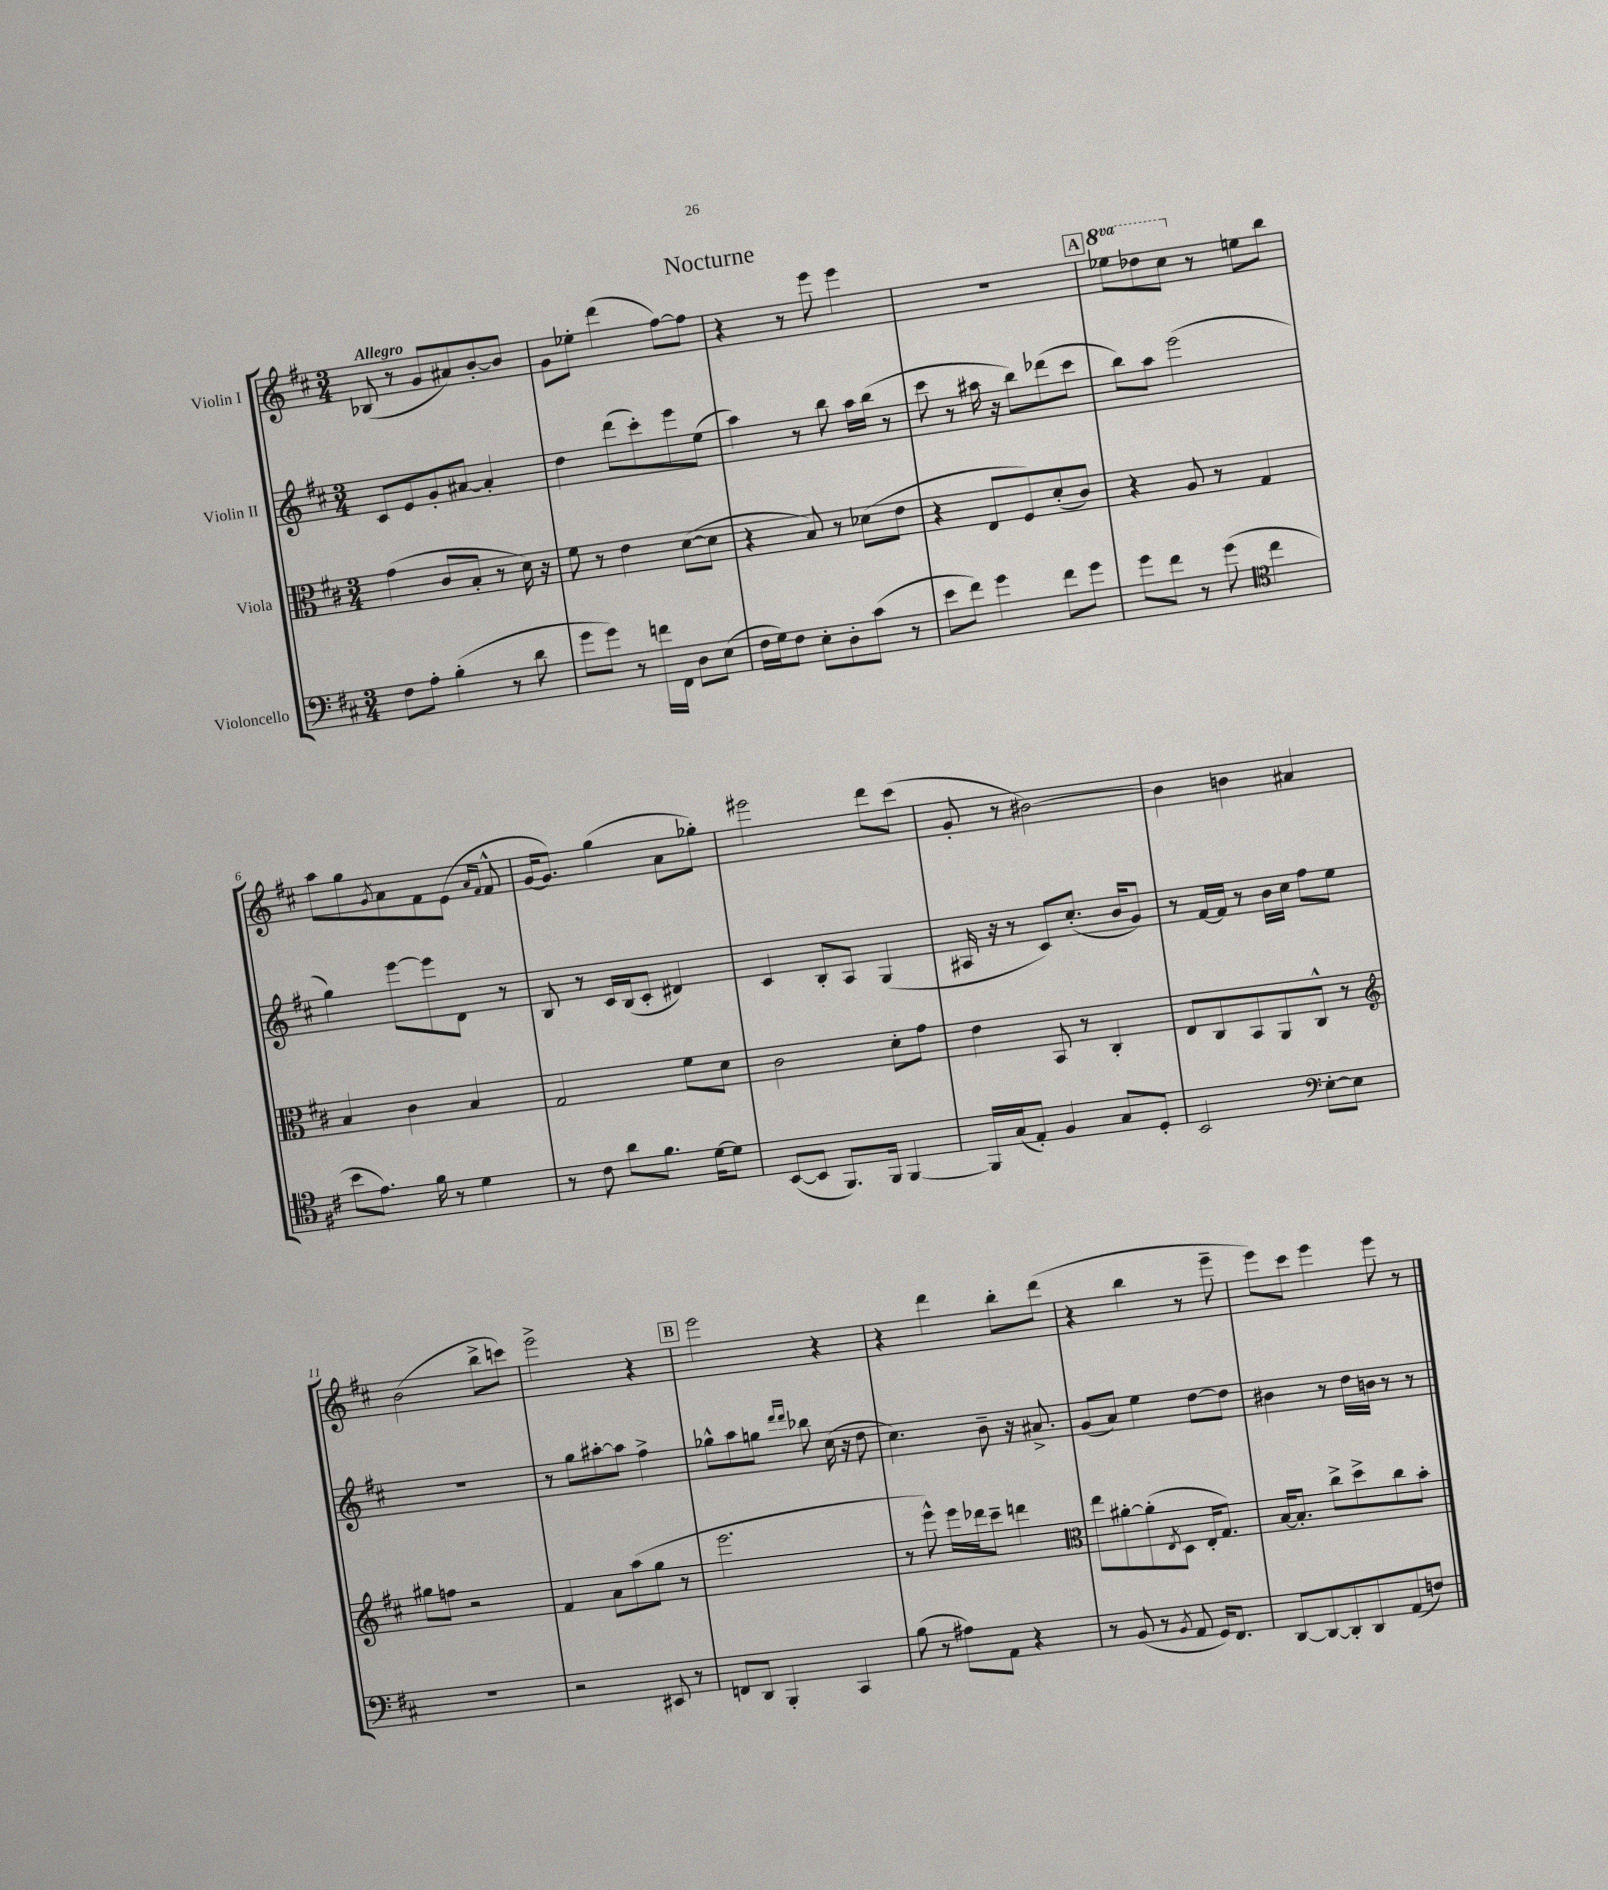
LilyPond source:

\header { title = "Nocturne" }
<<
\new StaffGroup <<
\new Staff = "s0" \with { instrumentName = "Violin I" } {
    \clef treble \key d \major \numericTimeSignature \time 3/4 \set Staff.ottavationMarkups = #ottavation-simple-ordinals \tempo "Allegro"
    bes8( r8 g'8 ais'8) b'8~-. b'8 |
    g'8 ees''8-. d'''4( fis''8~) fis''8 |
    r4 r8 e'''8 e'''4 |
    R2. |
    \mark \markup { \box "A" } \ottava #1 ees'''8 des'''8 cis'''8 \ottava #0 r8 e''!8 b''8 |
    a''8 g''8 \acciaccatura { g'8 } a'8 fis'8 e'8( \grace { a'16 fis'16 } fis'8-^ |
    g'16~ g'8.) g''4( a'8 ges''8-.) |
    eis'''2 d'''8 cis'''8( |
    g'8-. r8 bis'2~) |
    bis'4 b'4 ais'4 |
    b'2( b''8-> c'''8) |
    e'''2-> r4 |
    \mark \markup { \box "B" } e'''2 r4 |
    r4 d'''4 b''8-. d'''8( |
    r4 b''4 r8 e'''8-- |
    e'''8) cis'''8 e'''4 e'''8 r8 \bar "|." |
}
\new Staff = "s1" \with { instrumentName = "Violin II" } {
    \clef treble \key d \major \numericTimeSignature \time 3/4
    cis'8 e'8 g'8-. ais'8~ ais'4-. |
    d''4 d'''8( cis'''8-.) e'''8 e''8( |
    a''4) r8 b''8 a''16 b''16( r8 |
    cis'''8 r8 ais''16 r16 b''8) des'''8( cis'''8 |
    \mark \markup { \box "A" } b''8) a''8 e'''2( |
    g''4) e'''8~ e'''8 d'8 r8 |
    b8 r8 cis'16 b16( cis'8-. dis'4) |
    cis'4 b8-. a8 g4( |
    ais16 r16 r8 cis'8) cis''8.-.( b'16 g'8) |
    r8 fis'16~ fis'16 r8 b'16 cis''16 fis''8 e''8 |
    R2. |
    r8 g''8 ais''8~-. ais''8 fis''4-> |
    \mark \markup { \box "B" } ges''8-^ a''8 g''8 \grace { d'''16 d'''16 } bes''8 cis''16( r16 d''8 |
    cis''4.) b'8-- r16 ais'8.-> |
    g'8( a'8) e''4 d''8~ d''8 |
    bis'4 r8 d''16 b'16 r8 r8 \bar "|." |
}
\new Staff = "s2" \with { instrumentName = "Viola" } {
    \clef alto \key d \major \numericTimeSignature \time 3/4
    g'4( cis'8 b8-. r8 d'16) r16 |
    fis'8 r8 e'4 d'8~( d'8 |
    r4 b8) r8 des'8( e'8 |
    r4 e8 fis8) d'8-.( cis'8) |
    \mark \markup { \box "A" } r4 a8 r8 g4 |
    b4 cis'4 b4 |
    g2 fis'8 d'8 |
    cis'2 d'8-. g'8 |
    e'4 b,8 r8 cis4-. |
    e8 cis8 b,8 a,8 cis8-^ r8 |
    \clef treble gis''8 f''8 r2 |
    fis'4 a'8 a''8( g''8 r8 |
    \mark \markup { \box "B" } e'''2. |
    r8 e'''8-^) e'''16 des'''16 cis'''8-- d'''4 |
    \clef alto e''8 ais'8~-. ais'8-.( \acciaccatura { e8 } d8 e16-. g8.) |
    b16~ b8.-. cis''8-> d''8-> cis''8 b'8-. \bar "|." |
}
\new Staff = "s3" \with { instrumentName = "Violoncello" } {
    \clef bass \key d \major \numericTimeSignature \time 3/4
    fis8 a8-. b4-.( r8 d'8 |
    g'8 g'8) r8 f'16 fis,16 d8 e8( |
    fis16 g16) fis8 e8-. d8-. cis'8( r8 |
    e'8 fis'8) g'4 fis'8 g'8 |
    \mark \markup { \box "A" } g'8 fis'8 r8 g'8( \clef tenor cis''4 |
    b'8 e'8.) fis'16 r8 d'4 |
    r8 cis'8 a'8 fis'8. d'16~ d'8 |
    b,8~( b,8 fis,8.) fis,16 fis,4~ |
    fis,16 g16( e8-.) fis4 g8 d8-. |
    b,2 \clef bass e8~-. e8 |
    R2. |
    r2 eis,8 r8 |
    \mark \markup { \box "B" } f,8 d,8 b,,4-. cis,4 |
    b8( r8 ais8) a,8 r4 |
    r8 b,8( r8 \acciaccatura { b,8 } a,8 g,16) fis,8. |
    d,8~ d,8~ d,8-. d,8 a,8( f8) \bar "|." |
}
>>
>>
